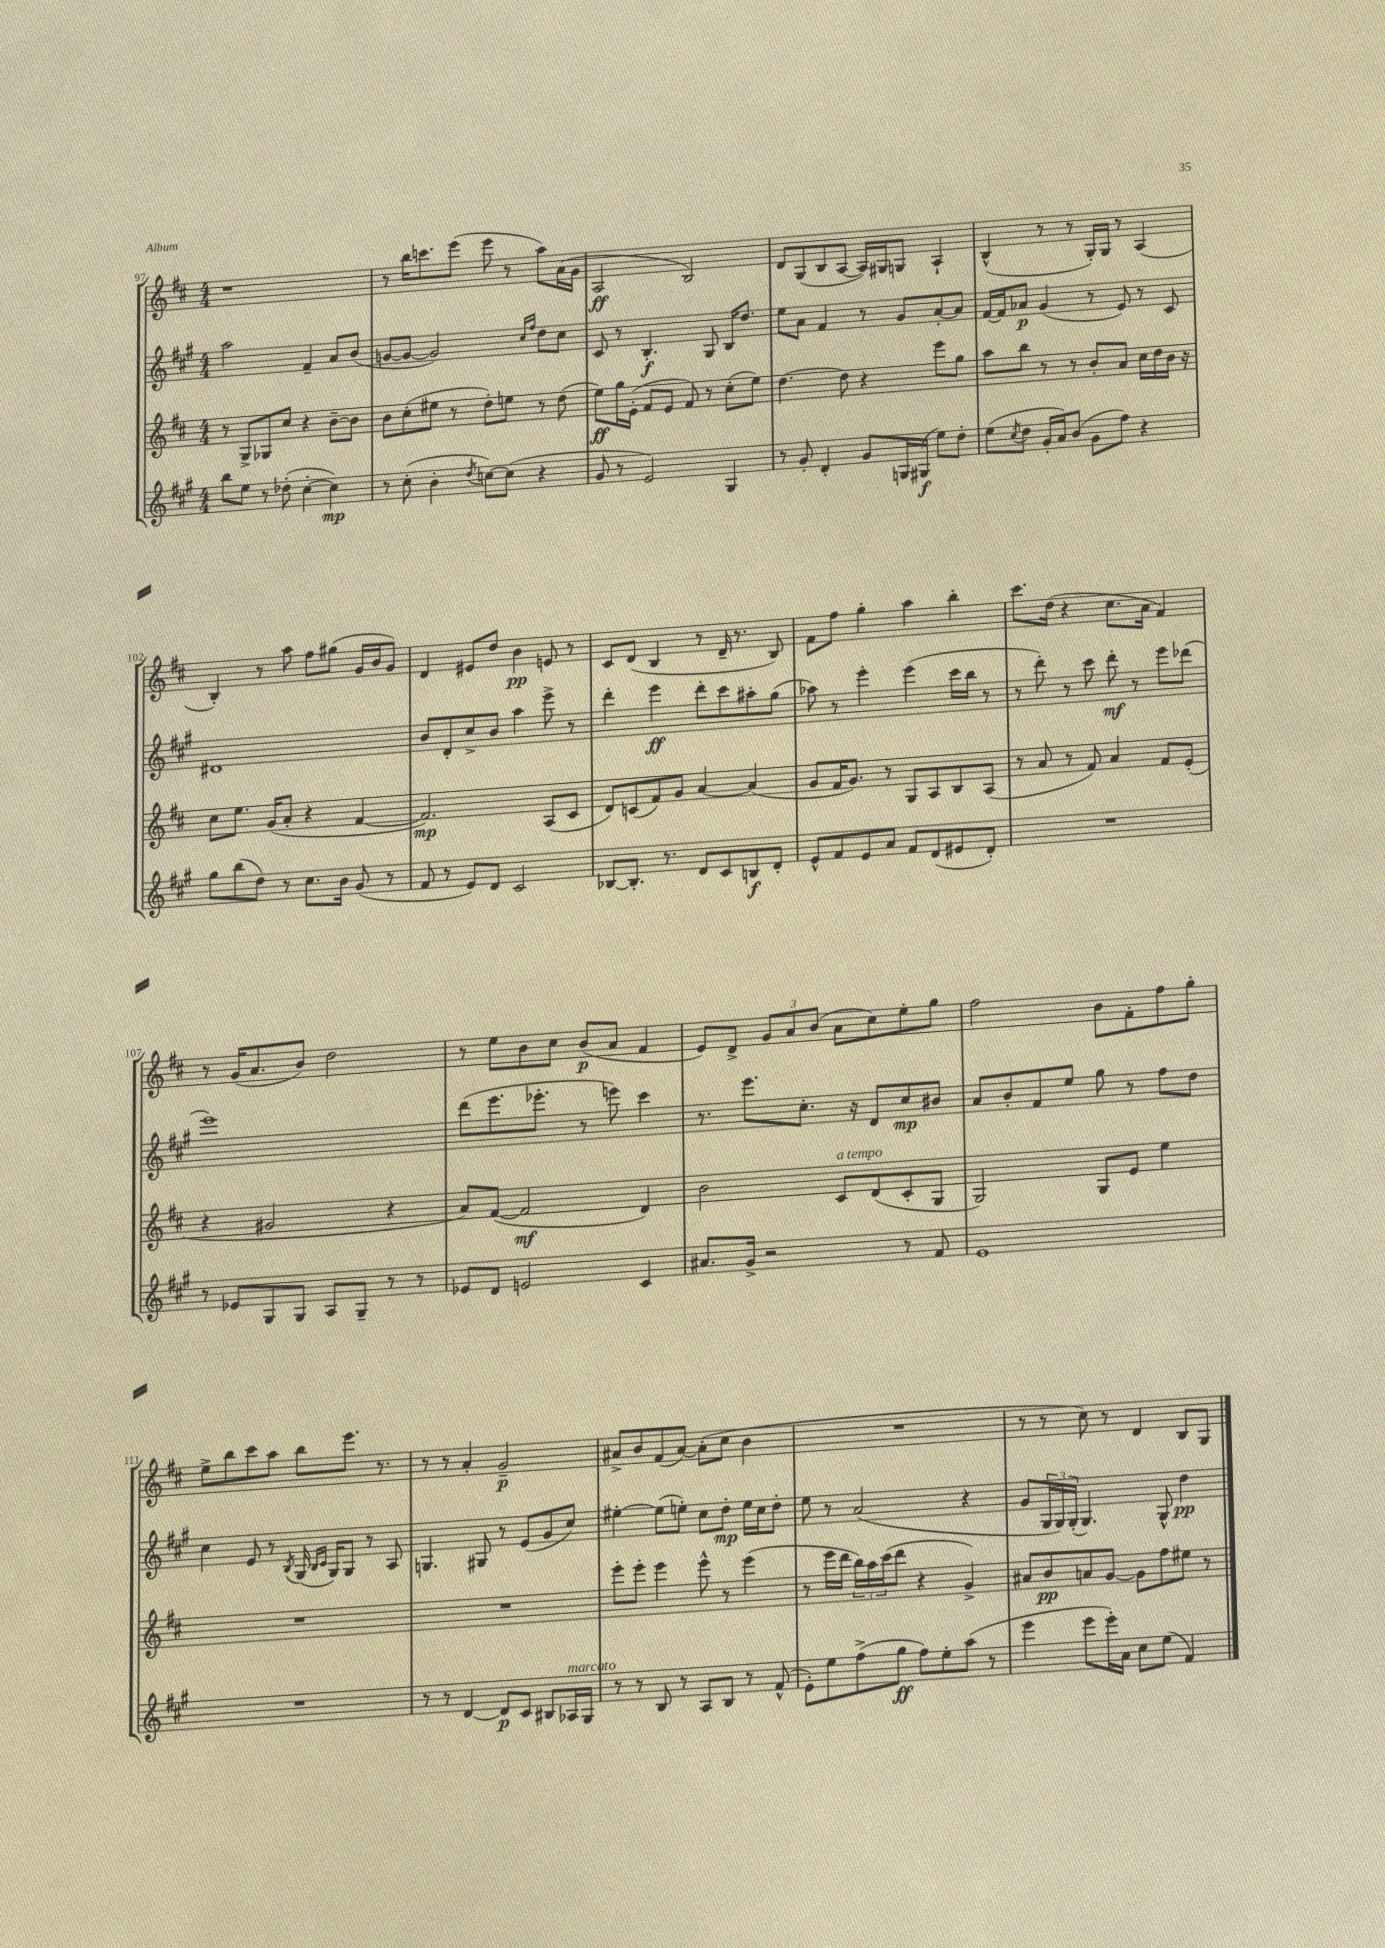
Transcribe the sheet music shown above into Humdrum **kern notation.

**kern	**kern	**kern	**kern
*staff4	*staff3	*staff2	*staff1
*clefG2	*clefG2	*clefG2	*clefG2
*k[f#c#g#]	*k[f#c#]	*k[f#c#g#]	*k[f#c#]
*M4/4	*M4/4	*M4/4	*M4/4
8bb	8r	2aa	1r
8ee	8G^	.	.
8r	8G-	.	.
(8dd-'	8cc#	.	.
[4cc#'	4r	4f#~	.
4cc#])	[8b~	8a	.
.	8b]	(8b	.
=	=	=	=
8r	8b	[8g	8r
(8cc#'	(8cc#'	8g_	16bb
.	.	.	8.ccc
4b'	8ee#	2g])	.
.	8r	.	(8eee
8qdd	.	.	.
[8cc)	8dd')	.	8eee
(8cc]	8ee	.	8r
.	.	16qqcc#	.
.	.	16qqff#	.
4r	8r	8dd	8aa)
.	(8dd	8cc#	(16a
.	.	.	16g
=	=	=	=
8g#	8ee)	8c#	2A
8r	16gg	8r	.
.	(16e'	.	.
2e)	8f#	4.B'	.
.	8e	.	.
.	8f#)	.	2B)
.	8r	8G#	.
4G#	(8cc#'	16B	.
.	.	8.dd	.
.	8ee)	.	.
=	=	=	=
8r	[4.dd	8ee	8d
8g#'	.	8a	(8G
4d'	.	4f#	8B
.	8dd]	.	[8A
8g#	4r	8r	16A])
.	.	.	16G#
16G	.	8g#	8G
(16G#	.	.	.
8ee)	8eee	[8a'	4A`
8dd'	8gg	8a]	.
=	=	=	=
(8ee	8aa	[16f#	(4B^^
.	.	16f#]	.
8qcc#	.	.	.
8dd	8bb	8a-	.
16g#'	8r	(4g#	8r
16a)	.	.	.
(8b	8r	.	8r
8g#	8b'	8r	16G')
.	.	.	16G
8ff#)	8a	8e)	8r
4r	16cc#	8r	(4A
.	16dd	.	.
.	16b	8c#	.
.	16r	.	.
=	=	=	=
8gg#	8cc#	1d#	4B')
(8bb	8.ee	.	.
8dd)	.	.	8r
.	(16g	.	.
8r	8a'	.	8aa
8.cc#	4r	.	8ff#
.	.	.	(8gg#
16b	.	.	.
(8g#	[4f#	.	16g
.	.	.	16b
8r	.	.	8g)
=	=	=	=
8f#	2.f#])	8b	4d
8r	.	8d'	.
8e)	.	8cc#^	8e#
8d	.	8b	8dd
2c#	.	4aa	4b
.	(8A	8eee^	8e
.	8c#	8r	8r
=	=	=	=
[8B-	8d)	4ddd'	8c#
8.B-']	(8c	.	(8d
.	8f#)	4eee	4B
8.r	.	.	.
.	8g	.	.
8d	[4a	8ddd'	8r
8c#	.	8ccc#	16d~
.	.	.	8.r
8B	(4a]	8aa#'	.
8d'	.	(8gg#	8B)
=	=	=	=
8e^^	8g	8aa-)	8f#
8f#	16f#	8r	8ff#
.	8.g)	.	.
8e	.	4eee'	4gg'
8a	8r	.	.
8f#	8G	(4eee	4aa
(8d	8A	.	.
8e#	8B	16ccc#	4bb'
.	.	16bb	.
8d')	(8A	8r	.
=	=	=	=
1r	8r	8r	8.ccc#
.	8a	8ddd')	.
.	.	.	(16dd
.	8r	8r	4r
.	8f#)	8ccc#	.
.	4a	8ddd'	8.cc#
.	.	8r	.
.	.	.	16a
.	8f#	8eee	4f#)
.	(8e'	(8ddd-	.
=	=	=	=
8r	4r	1eee)	8r
8e-	.	.	(16g
.	.	.	8.a
8G#	2g#	.	.
8G#	.	.	8b)
8A	.	.	2dd
8G#~	.	.	.
8r	4r	.	.
8r	.	.	.
=	=	=	=
8e-	8a)	(8ddd	8r
8d	([8f#	8.eee	8ee
2e	2f#]	.	8b
.	.	8.eee-'	.
.	.	.	8cc#
.	.	8r	(8b
.	.	8eee)	8a
4c#	4d)	4ccc#	4f#
=	=	=	=
8.a#	2b	8.r	8e)
.	.	.	8d^
16g#^	.	8.eee	.
2r	.	.	12g
.	.	.	12a
.	.	8.cc#'	.
.	.	.	(12b
.	8c#	.	8a
.	.	16r	.
.	(8d	8d	8cc#)
8r	8c#'	8cc#	8ee'
8f#	8G	8b#	8gg
=	=	=	=
1e	2G)	8a	2ff#
.	.	8b'	.
.	.	8f#	.
.	.	8ee	.
.	8G	8gg#	8b
.	8e	8r	8f#'
.	4ee	8ff#	8ff#
.	.	8dd	8gg'
=	=	=	=
1r	1r	4cc#	8ee^
.	.	.	8bb
.	.	8e	8ccc#
.	.	8r	8aa
.	.	8qB	.
.	.	(16G#	8bb
.	.	16qqB	.
.	.	16qqc#	.
.	.	16G#)	.
.	.	8G#	8.eee
.	.	8r	.
.	.	.	8.r
.	.	8A	.
=	=	=	=
8r	1r	4.G	8r
8r	.	.	8r
[4d	.	.	4a'
.	.	8G#	.
8d]	.	8r	2g~
8c#	.	(8e	.
8B#	.	8g#	.
16A-	.	8cc#)	.
16G#	.	.	.
=	=	=	=
8r	8eee'	[4ee#'	8a#^
8r	8eee'	.	8b
8B	4eee	(8ee#]	(8f#
8r	.	8ee')	[8a#)
8A	8eee^^	8cc#	(8a#']
8B	8r	8dd'	8cc#
8r	(4eee	16ee	4b
.	.	16cc#	.
(8f#^^	.	8dd'	.
=	=	=	=
8e')	8r	8ee	1r
8ee	16eee	8r	.
.	16ddd	.	.
(8ff#^	24bb)	(2a	.
.	24aa	.	.
.	(24ccc#	.	.
8gg#	8ddd	.	.
8ff#)	4r	.	.
8ee'	.	.	.
(8aa	4g^)	4r	.
8r	.	.	.
=	=	=	=
4eee	8a#	8g#	8r
.	8b	24G#	8r
.	.	24G#)	.
.	.	(24G#'	.
8eee	8a	4.G#)	8cc#)
16eee')	[8g	.	8r
16a	.	.	.
8cc#	8g]	.	4d
(8ee	8ff#	8G#^^	.
4f#)	8ee#	4dd	8B
.	8r	.	8G
==	==	==	==
*-	*-	*-	*-
